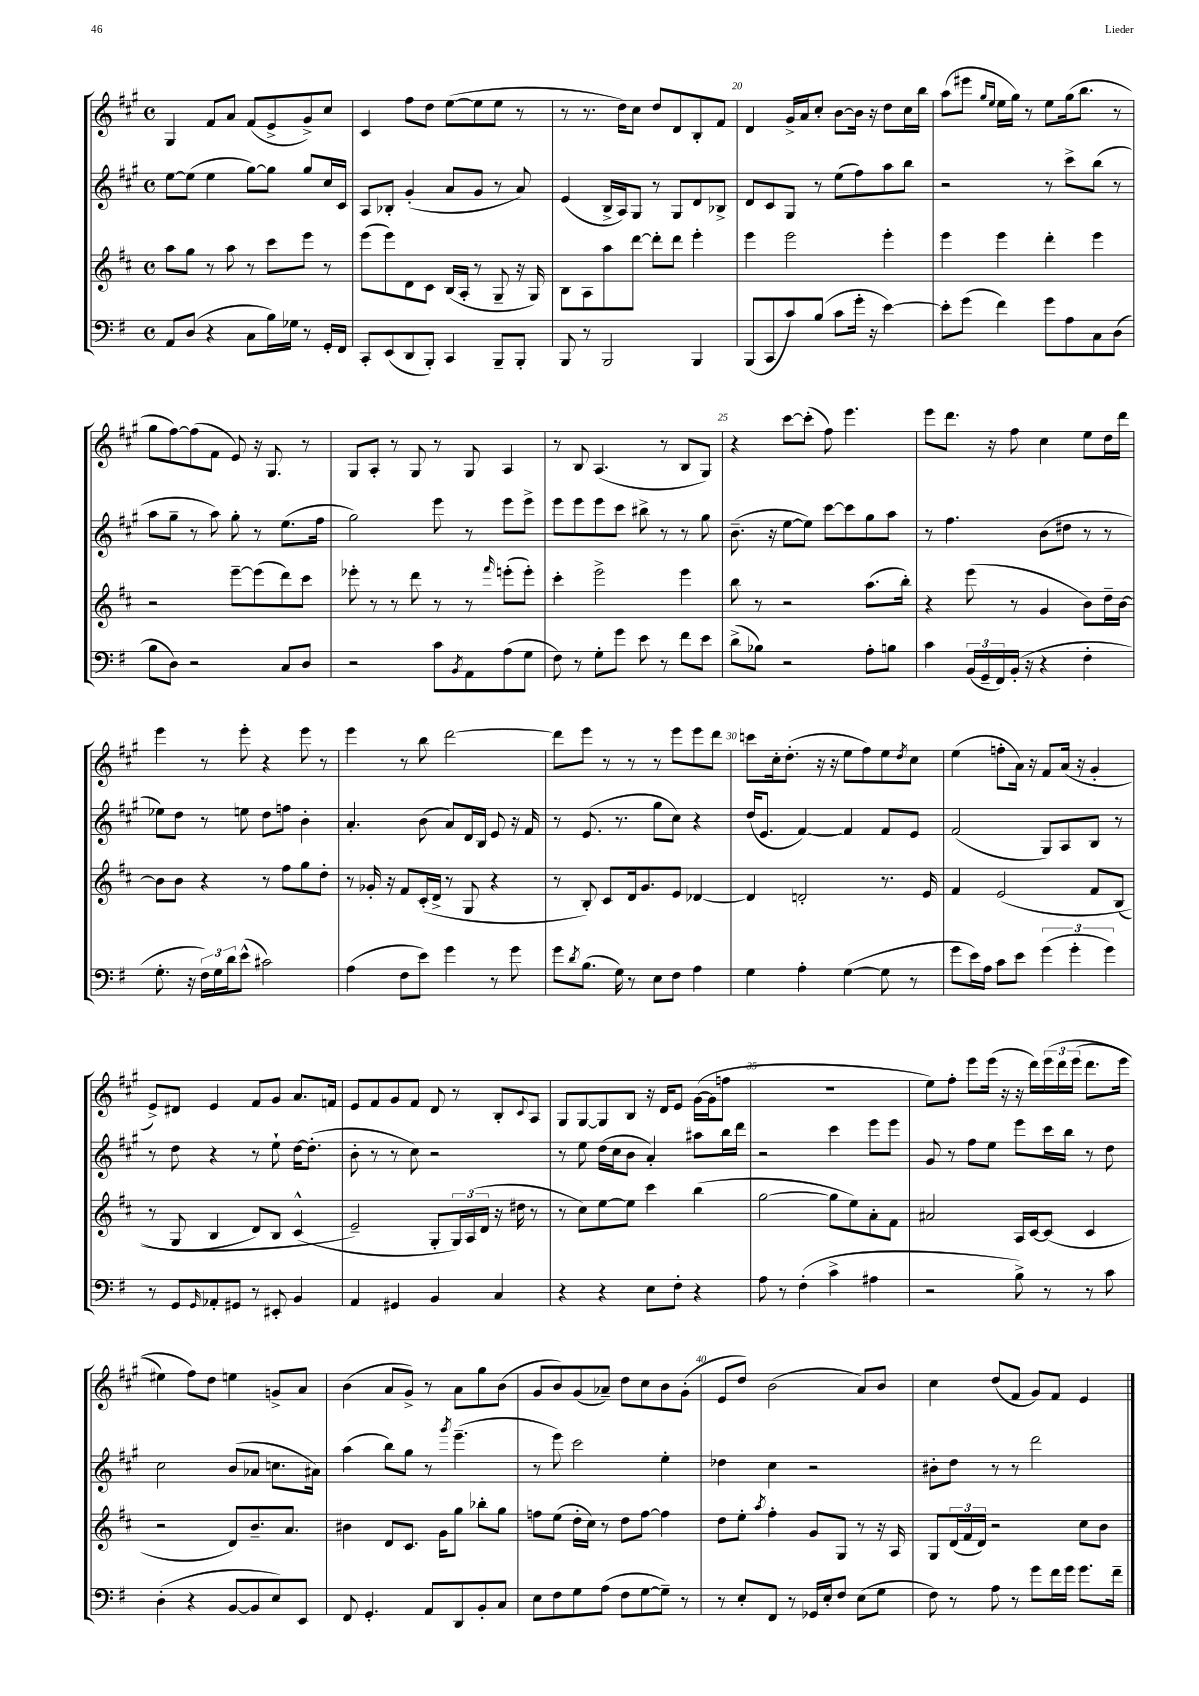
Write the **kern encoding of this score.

**kern	**kern	**kern	**kern
*part4	*part3	*part2	*part1
*staff4	*staff3	*staff2	*staff1
*clefF4	*clefG2	*clefG2	*clefG2
*k[f#]	*k[f#c#]	*k[f#c#g#]	*k[f#c#g#]
*M4/4	*M4/4	*M4/4	*M4/4
*met(c)	*met(c)	*met(c)	*met(c)
=17	=17	=17	=17
8AA/L	8aa\L	[8ee\L	4G#/
(8D/J	8gg\J	(8ee\J]	.
4r	8r	4ee\	8f#/L
.	8aa\	.	8a/J
8C\L	8r	[8gg#\L)	(8f#/L
16B\L)	8ccc#\L	8gg#\J]	8e^/
16G-X\JJ	.	.	.
8r	8eee\J	8gg#/L	8g#^/)
16GG'/LL	8r	16cc#/L	8cc#/J
16FF#/JJ	.	16c#/JJ	.
=18	=18	=18	=18
8CC'/L	(8eee\L	8A/L	4c#/
(8EE/	8eee\)	8B-X'/J	.
8DD/	8d\	(4g#'/	8ff#\L
8BBB'/J)	8c#\J	.	8dd\J
4CC/	(16B/LL	8a/L	([8ee\L
.	16A'/JJ	.	.
.	8r	8g#/J	8ee\]
8BBB~/L	8G~/	8r	8ee\J
8BBB'/J	16r	8a/)	8r
.	16G/)	.	.
=19	=19	=19	=19
8BBB/	8B\L	(4e/	8r
8r	8A\	.	8.r
2BBB/	8aa\	16B^/LL	.
.	.	16A/J)	16dd\KL)
.	[8ddd\J	8G#/J	8cc#\J
.	8ddd'\L]	8r	8dd/L
.	8ddd\J	8G#/L	8d/
4BBB/	4eee'\	8d/	8B'/
.	.	8B-X^/J	8f#/J
=20	=20	=20	=20
(8BBB/L	4eee\	8d/L	4d/
8CC/	.	8c#/	.
8c/)	2eee\	8G#/J	16g#^/LL
.	.	.	16a/J
(8B/J	.	8r	8cc#'/J
8c\L	.	(8ee\L	[8b\L
16g'\Jk	.	8ff#\)	16b\Jk]
16r	.	.	16r
[4e\)	4eee'\	8aa\	8dd\L
.	.	8bb\J	16cc#\L
.	.	.	16bb\JJ
=21	=21	=21	=21
8e'\L]	4eee\	2r	(8aa\L
(8g\J	.	.	8eee#X\J
.	.	.	16qqgg#/LL
.	.	.	16qqee/JJ
4f#\)	4eee\	.	16ee\LL
.	.	.	16gg#\JJ)
.	.	.	8r
8g\L	4ddd'\	8r	8ee\L
8A\	.	8ccc#^\L	(16gg#\k
.	.	.	8.bb\J
8C\	4eee\	(8bb\J	.
(8D\J	.	8r	8r
!!LO:LB:g=z
=22	=22	=22	=22
8B\L	2r	8aa\L	8gg#\L
8D\J)	.	8gg#~\J	[8ff#\)
2r	.	8r	(8ff#\]
.	.	8aa\)	8f#\J
.	[8eee~\L	8gg#'\	8e/)
.	(8eee\]	8r	16r
.	.	.	8.G#/
8C/L	8ddd\)	(8.ee\L	.
8D/J	8ccc#\J	.	8r
.	.	16ff#\Jk	.
=23	=23	=23	=23
2r	8eee-X'\	2gg#\)	8G#/L
.	8r	.	8A'/J
.	8r	.	8r
.	8ddd\	.	8G#/
8c\L	8r	8eee\	8r
8qBB/	.	.	.
8AA\	8r	8r	8G#/
.	16qqfff#/	.	.
(8A\	(8eeen'\L	8eee\L	4A/
8G\J	8eee'\J)	8eee^\J	.
=24	=24	=24	=24
8F#\)	4ccc#'\	8eee\L	8r
8r	.	8eee\	8B/
8G'\L	2eee^\	8eee\	(4.A/
8g\J	.	8ccc#\J	.
8e\	.	8bb#X^\	.
8r	.	8r	8r
8f#\L	4eee\	8r	8B/L
8e\J	.	8gg#\	8G#/J)
=25	=25	=25	=25
(8d^\L	8bb\	(8.b~\	4r
8B-X\J)	8r	.	.
.	.	16r	.
2r	2r	[8ee\L	[8ccc#\L
.	.	8ee\J])	(8ccc#'\J]
.	.	[8ccc#\L	8ff#\)
.	.	8ccc#\]	4.eee\
8A'\L	(8.aa\L	8gg#\	.
8Bn\J	.	8aa\J	.
.	16bb'\Jk)	.	.
=26	=26	=26	=26
4c\	4r	8r	8eee\L
.	.	4.ff#\	8.ddd\J
(24BB/LL	(8eee\	.	.
24GG~/	.	.	.
.	.	.	16r
24FF#/)	.	.	.
(16BB'/JJ	8r	.	8ff#\
16r	.	.	.
4r	4g/	(8b\L	4cc#\
.	.	8dd#X\J	.
4F#'\	8b\L)	8r	8ee\L
.	16dd~\L	8r	16dd\L
.	[16b\JJ	.	16ddd\JJ
!!LO:LB:g=z
=27	=27	=27	=27
8.G'\	8b\L]	8ee-X\L)	4eee\
.	8b\J	8dd\J	.
16r	.	.	.
24F#\LL)	4r	8r	8r
24G\	.	.	.
24d\J	.	.	.
(8e^^\J	.	8een\	8eee'\
2c#X\)	8r	8dd\L	4r
.	8ff#\L	8ffn\J	.
.	8gg\	4b'\	8eee\
.	8dd'\J	.	8r
=28	=28	=28	=28
(4A\	8r	4.a'/	4eee\
.	16g-X'/	.	.
.	16r	.	.
8F#\L	8f#/L	.	8r
8e\J)	(16c#'/L	(8b\	8bb\
.	16d^/JJ	.	.
4g\	8r	8a/L)	[2ddd\
.	8G/	16d/L	.
.	.	16B/JJ	.
8r	4r	8e/	.
8g\	.	16r	.
.	.	16f#/	.
=29	=29	=29	=29
8g\L	8r	8r	8ddd\L]
8qd/	.	.	.
(8.B\J	8B'/)	(8.e/	8eee\J
.	8c#/L	.	8r
16G\)	.	8.r	.
8r	16d/k	.	8r
.	8.g/	.	.
8E\L	.	8gg#\L	8r
8F#\J	8e/J	8cc#\J)	8eee\L
4A\	[4d-X/	4r	8eee\
.	.	.	8ddd\J
=30	=30	=30	=30
4G\	4d-/]	(16dd/KL	8cccn\L
.	.	8.e/J	.
.	.	.	16cc#'\k
.	.	.	(8.dd'\J
4A'\	2dn'/	[4f#/)	.
.	.	.	16r
.	.	.	16r
([4G\	.	4f#/]	8ee\L
.	.	.	8ff#\)
8G\]	8.r	8f#/L	8ee\
.	.	.	8qdd/
8r	.	8e/J	8cc#\J
.	16e/	.	.
=31	=31	=31	=31
8g\L	4f#/	(2f#/	(4ee\
16e\L)	.	.	.
16A\JJ	.	.	.
8c\L	(2e/	.	8ffn'\L
8e\J	.	.	16a\Jk)
.	.	.	16r
(6g\	.	8G#/L)	8f#/L
.	.	8A/	(16a/Jk
6g'\	.	.	.
.	.	.	16r
.	8f#/L	8B/J	4g#'/
6g\)	.	.	.
.	(8B/J	8r	.
!!LO:LB:g=z
=32	=32	=32	=32
8r	8r	8r	8e^/L)
8GG/L	8G/	8dd\	8d#X/J
16qqGG/	.	.	.
8AA-X'/	4B/	4r	4e/
8GG#X/J	.	.	.
8r	8d/L)	8r	8f#/L
8EE#X'/	8B/J	8ee`\	8g#/J
4BB/	(4c#^^/	[16dd\KL	8.a/L
.	.	(8.dd'\J]	.
.	.	.	16fn/Jk
=33	=33	=33	=33
4AA/	2e~/)	8b'\	8e/L
.	.	8r	8f#/
4GG#X/	.	8r	8g#/
.	.	8cc#\)	8f#/J
4BB/	8G'/L	2r	8d/
.	24G/L)	.	8r
.	(24A/	.	.
.	24d/JJ	.	.
4C/	16r	.	8B'/L
.	16dd#X\	.	.
.	.	.	8qqc#/
.	8r	.	8A/J
=34	=34	=34	=34
4r	8r	8r	8G#/L
.	8cc#\L)	8ee\	[8G#/
4r	[8ee\	(16dd\LL	8G#/]
.	.	16cc#\J	.
.	8ee\J]	8b\J	8B/J
8E\L	4ccc#\	4a'/)	16r
.	.	.	16d/KL
8F#'\J	.	.	8e/J
4r	(4bb\	8aa#X\L	([16g#\LL
.	.	.	16g#\J]
.	.	16bb\L	8ffn\J
.	.	16ddd\JJ	.
=35	=35	=35	=35
8A\	[2gg\	2r	1r
8r	.	.	.
(4F#'\	.	.	.
4c^\	8gg\L]	4ccc#\	.
.	8ee\)	.	.
4A#X\	8a'\	8eee\L	.
.	8f#\J	8eee\J	.
=36	=36	=36	=36
2r	2a#X/	8g#/	8ee\L)
.	.	8r	8ff#'\J
.	.	8ff#\L	8eee\L
.	.	8ee\J	(16eee\Jk
.	.	.	16r
8B^\)	16A/LL	8eee\L	16r
.	[16c#/J	.	16ddd\LL)
8r	(8c#/J]	16ccc#\L	(24eee\
.	.	.	24ddd\
.	.	16bb\JJ	.
.	.	.	(24eee\JJ
8r	4c#/	8r	8.ddd\L
8c\	.	8dd\	.
.	.	.	16eee\Jk
!!LO:LB:g=z
=37	=37	=37	=37
(4D'\	2r	2cc#\	4ee#X\)
4r	.	.	8ff#\L)
.	.	.	8dd\J
[8BB/L	8d/L)	(8b/L	4een\
8BB/]	8.b~/	8a-X/J	.
8E/)	.	8.ccn\L	8gn^/L
.	8.a/J	.	.
8EE/J	.	.	8a/J
.	.	16a#X\Jk)	.
=38	=38	=38	=38
8FF#/	4b#X\	(4aa\	(4b\
4.GG'/	.	.	.
.	8d/L	8bb\L)	8a/L
.	8.c#/J	8gg#\J	8g#^/J)
8AA/L	.	8r	8r
.	16g\KL	.	.
.	.	8qggg#/	.
8DD/	8gg\J	(4.eee~\	8a\L
8BB'/	8bb-X'\L	.	8gg#\
8C/J	8gg\J	.	(8b\J
=39	=39	=39	=39
8E\L	8ffn\L	8r	8g#/L
8F#\	(8ee\J	8eee\)	8b/)
8G\	16dd'\LL	2ccc#\	(8g#/
.	16cc#\JJ)	.	.
(8A\J	8r	.	8a-X~/J)
8F#\L	8dd\L	.	8dd\L
[8G\	[8ff\J	.	8cc#\
8G~\J])	4ff\]	4ee'\	8b\
8r	.	.	(8g#'\J
=40	=40	=40	=40
8r	8dd\L	4dd-X\	8e/L
8E'/L	8ee'\J	.	8dd/J)
.	8qaa/	.	.
8FF#/J	4ff#'\	4cc#\	(2b\
8r	.	.	.
16GG-X/LL	8g/L	2r	.
16E'/J	.	.	.
8F#/J	8G/J	.	.
(8E\L	8r	.	8a/L)
8G\J	16r	.	8b/J
.	16A/	.	.
=41	=41	=41	=41
8F#\)	8G/L	8b#X'\L	4cc#\
8r	(24d/L	8dd\J	.
.	24f#/	.	.
.	24d/JJ)	.	.
8A\	2r	8r	(8dd/L
8r	.	8r	8f#/J
8g\L	.	2ddd\	8g#/L)
16f#\L	.	.	8f#/J
16g\JJ	.	.	.
8.g\L	8cc#\L	.	4e/
.	8b\J	.	.
16f#~\Jk	.	.	.
==	==	==	==
*-	*-	*-	*-
